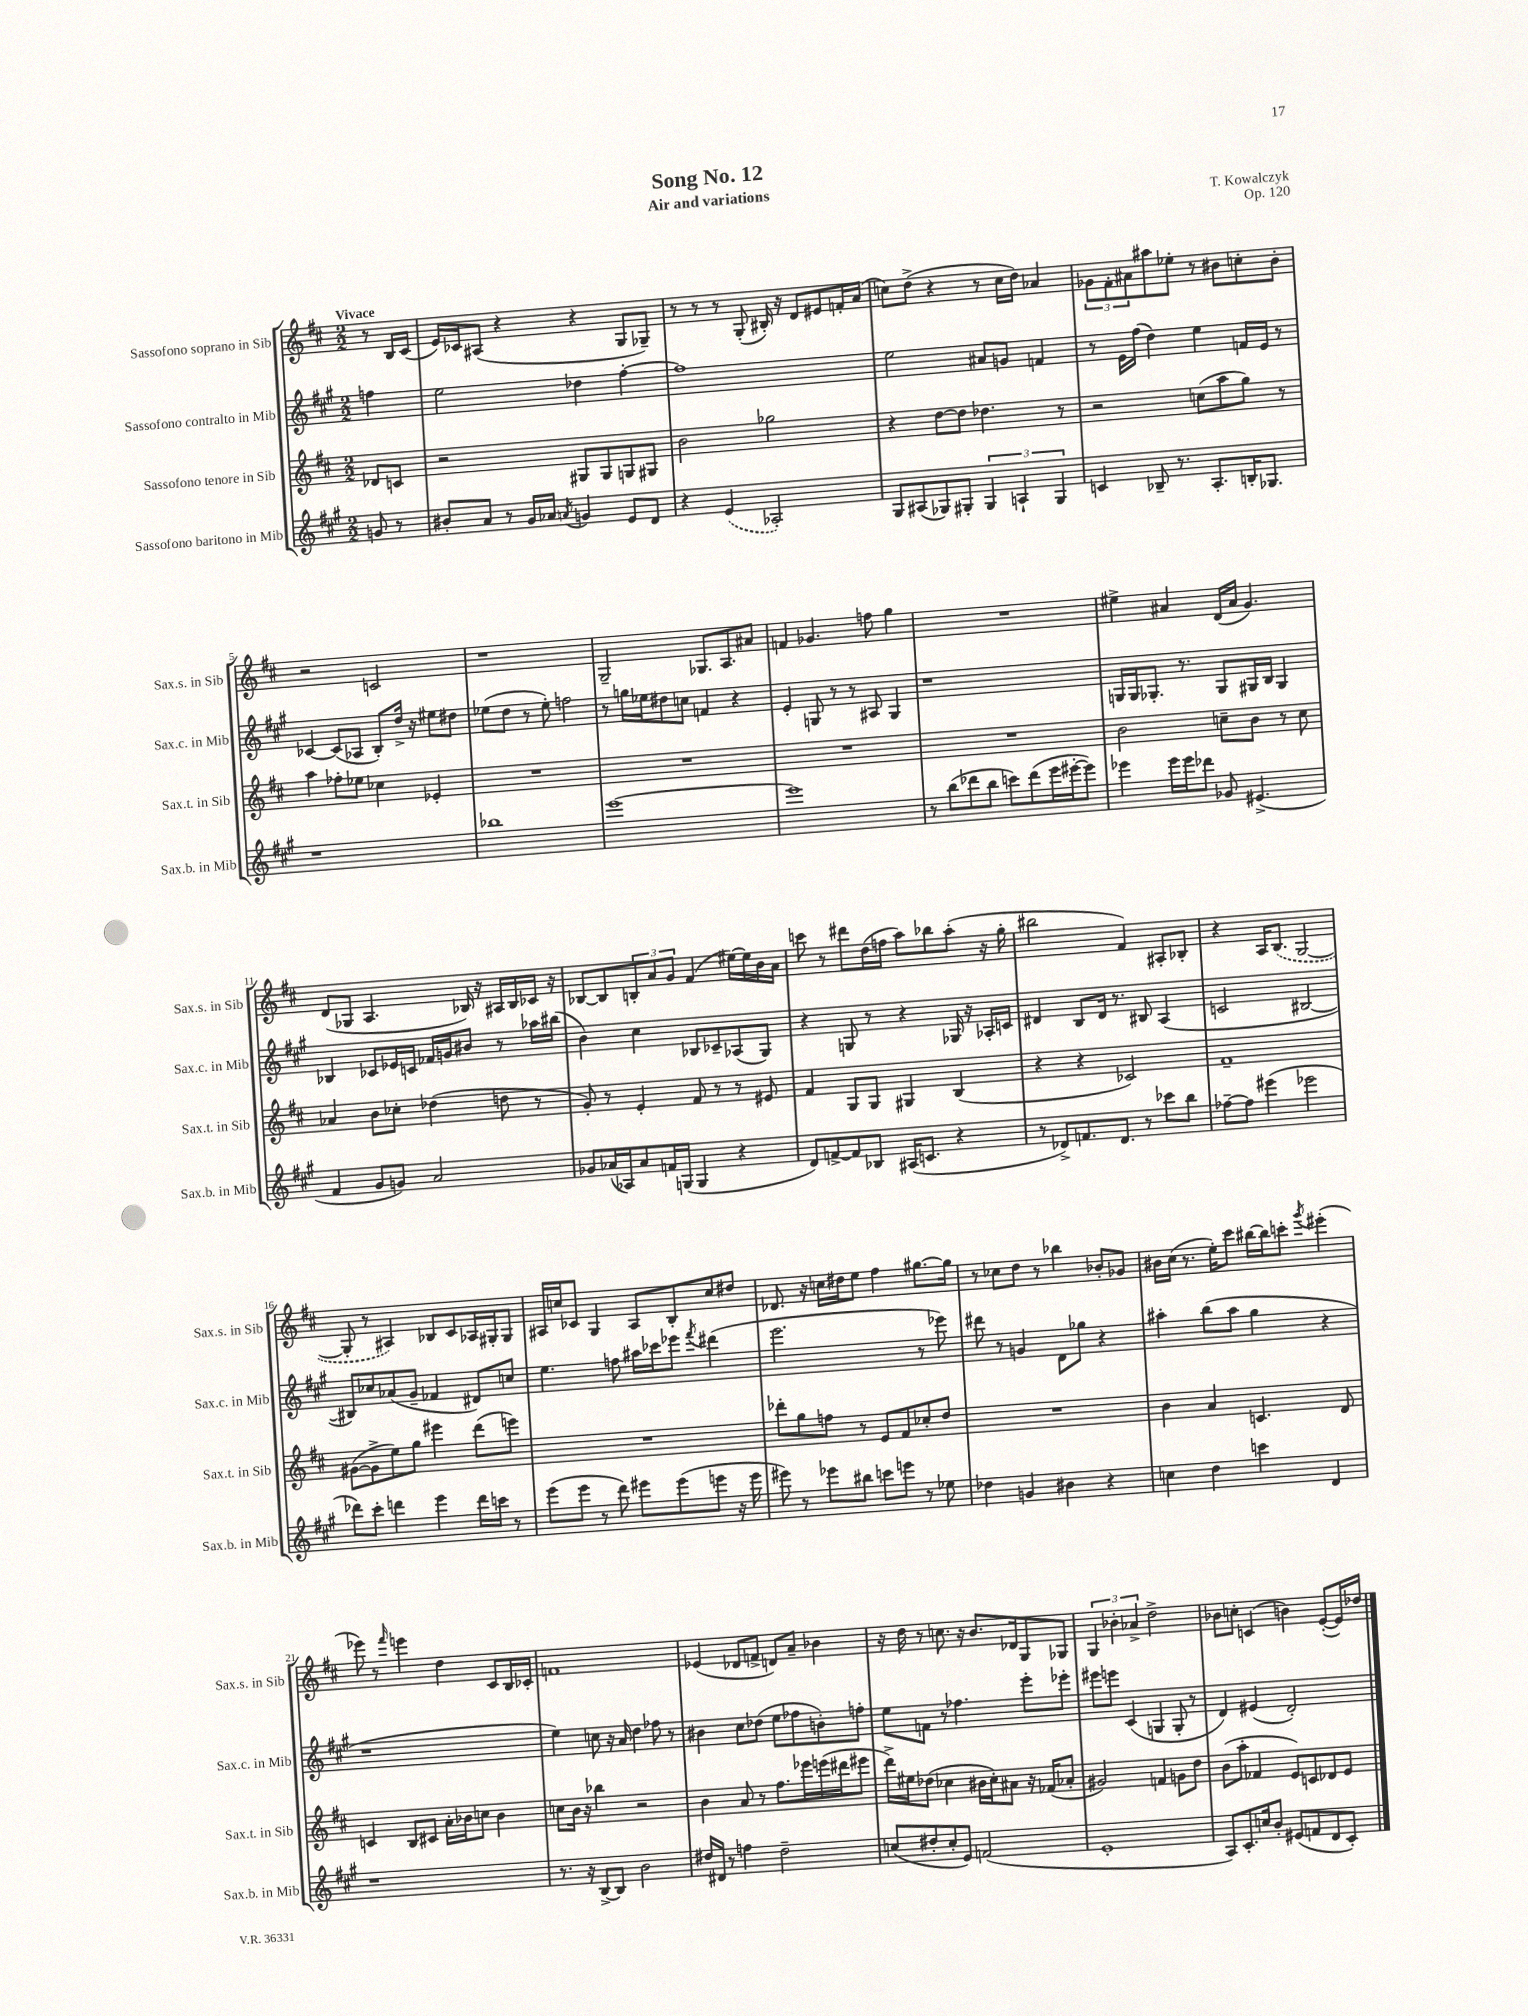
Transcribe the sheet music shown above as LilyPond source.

\header { title = "Song No. 12" composer = "T. Kowalczyk" subtitle = "Air and variations" opus = "Op. 120" }
<<
\new StaffGroup <<
\new Staff = "s0" \with { instrumentName = "Sassofono soprano in Sib" shortInstrumentName = "Sax.s. in Sib" } {
    \clef treble \key d \major \numericTimeSignature \time 2/2 \partial 4 \tempo "Vivace"
    r8 b16 cis'16( |
    e'16) ces'16 ais8( r4 r4 g8 ges8--) |
    r8 r8 r8 g8-.( bis16-.) r16 d'8 eis'8 f'16-. a'16( |
    c''8) d''8->( r4 r8 c''16 d''16) aes'4 |
    \tuplet 3/2 { ges'8 fis'8-. ais'8 } ais''8 ees''8-. r8 bis'8 c''8-. bis'8-. |
    r2 c'2 |
    r1 |
    g2-- ges8. a8. ais'8 |
    f'4 ges'4. f''8 g''4 |
    R1 |
    eis''4-> ais'4 d'16( ais'16 g'4.) |
    d'8( ges8 a4. bes16) r16 ais16 bes16 ces'16 r16 |
    bes8~ bes8 \tuplet 3/2 { b8-. a'8 g'8 } fis'4( eis''16~) eis''16 b'16 a'16 |
    c'''8 r8 dis'''8 d''16( f''16 a''8) bes''8 a''8-.( r16 g''16-. |
    bis''2 fis'4) ais8-. bes8-. |
    r4 a16 \once \slurDashed b8.( g2~ |
    g8-. r8 ais4) bes8 cis'8 aes16 gis16-. gis8 |
    ais16 c''16 ces'8 g4 ais8 b8-. c''8 dis''8 |
    des'8. r16 c''16 dis''16 e''8 fis''4 gis''8.~ gis''16 |
    r8 ces''8 d''8 r8 bes''4 bes'8-. ges'8 |
    bis'16 cis''16( r8. e''16-.) cis'''8 bis''16~ bis''16 c'''8-. \acciaccatura { g'''8 } eis'''4-.( |
    ees'''8) r8 \grace { fis'''16 } e'''4 d''4 cis'8 b16 ces'16-. |
    f'1 |
    ees'4( des'8 f'8-> d'8) a'8-- bes'4 |
    r16 d''16 r8 c''8. r16 b'8. des'16 g8 ges8 |
    \tuplet 3/2 { g4 bes'4-. aes'4-> } d''2-> |
    bes'8 c''8-. c'4( b'4) e'8~-.( e'16) des''16 \bar "|." |
}
\new Staff = "s1" \with { instrumentName = "Sassofono contralto in Mib" shortInstrumentName = "Sax.c. in Mib" } {
    \clef treble \key a \major \numericTimeSignature \time 2/2 \partial 4
    f''4 |
    e''2 des''4 fis''4~-. |
    fis''1 |
    e''2 ais'8 g'8 f'4 |
    r8 e'16 fis''16( d''4) e''4 f'16 e'16 r8 |
    ces'4~ ces'8( aes8 b8-.) d''16-> r16 eis''8 dis''8 |
    ees''8( d''8 r8 ees''8-.) f''2 |
    r8 g''16 ees''16 dis''8 c''8 f'4 r4 |
    e'4-. g8 r8 r8 ais8 g4 |
    r1 |
    g16 g16 ges8.-. r8. ges8 gis16 b16 gis4 |
    bes4 ces'8 ees'16 c'16 fes'16 g'16 bis'8 r8 aes''16 bis''16( |
    b'4) cis''4 bes8 ces'8-- aes8( gis8) |
    r4 g8 r8 r4 ges16 r16 aes16-. c'16 |
    dis'4 b8 dis'16 r8. bis8 a4( |
    c'2 bis2~ |
    bis8) ces''8 aes'8( gis'8-- fes'4 dis'8) c''8 |
    e''4. f''8 ais''16 ces'''16 ees'''8 \acciaccatura { fis'''8 } dis'''4( |
    e'''2. r8 ees'''8) |
    dis'''8 r8 g'4 d'8 ges''8 r4 |
    ais''4-. b''8( ais''8 gis''4 r4 |
    r1 |
    e''4) c''8 r16 a'16 d''4 fes''8 r8 |
    bis'4 cis''8 des''8( e''8 fes''8 b'8-.) f''8-. |
    e''8 f'8 r8 fes''4. e'''8-. ees'''8-. |
    eis'''8 e'''8 cis'4( g4 g8-. r8 |
    d'4) eis'4( d'2-.) \bar "|." |
}
\new Staff = "s2" \with { instrumentName = "Sassofono tenore in Sib" shortInstrumentName = "Sax.t. in Sib" } {
    \clef treble \key d \major \numericTimeSignature \time 2/2 \partial 4
    des'8 c'8 |
    r2 gis8 gis8 g8 gis8 |
    b'2 ges''2 |
    r4 d''8~ d''8 des''4. r8 |
    r2 c''8( a''8 g''8) r8 |
    a''4 fes''8-. ees''8 ces''4 ees'4-. |
    R1 |
    R1 |
    R1 |
    R1 |
    b'2 c''8-- b'8 r8 c''8 |
    aes'4 b'8 ces''8-. des''4( d''8 r8 |
    g'8-.) r8 e'4-. fis'8 r8 r8 eis'8 |
    fis'4 g8 g8 gis4 b4( |
    r4 r4 ces'2) |
    fis'1-- |
    gis'8~( gis'8-> e''8) g''8 eis'''4 d'''8( e'''8) |
    R1 |
    des'''8-. g''8 f''8 r8 e'8 fis'8 ces''8-. d''8 |
    R1 |
    b'4 a'4 c'4. d'8 |
    c'4 b8 cis'8 a'16-. bes'16 c''8 bes'4 |
    c''8 b'16 r16 bes''4 r2 |
    b'4 a'8 r8 fis''8. ees'''16 e'''16( dis'''16 eis'''8 |
    d'''16->) eis''16 des''8( ces''4 bis'16 ces''16-.) ais'8 r16 fes'16( aes'8-. |
    gis'2) f'4 g'8 d''8 |
    b'8( a''8-. fes'4 e'8) c'8 des'8 e'8 \bar "|." |
}
\new Staff = "s3" \with { instrumentName = "Sassofono baritono in Mib" shortInstrumentName = "Sax.b. in Mib" } {
    \clef treble \key a \major \numericTimeSignature \time 2/2 \partial 4
    g'8 r8 |
    bis'8-. a'8 r8 gis'16 aes'16 \acciaccatura { a'8 } g'4 e'8 d'8 |
    r4 \once \slurDashed e'4( aes2-.) |
    gis8 ais8( ges8) gis8-. \tuplet 3/2 { gis4 a4-! gis4 } |
    c'4 bes8-- r8. a8.-. b16-. ges8. |
    r1 |
    bes''1 |
    e'''1~ |
    e'''1 |
    r8 b''8( des'''8 b''8 c'''8) des'''8( e'''16 eis'''16~-. eis'''8) |
    ees'''4 ees'''16 ees'''16 des'''8 ges'8 eis'4.->( |
    fis'4 gis'8 g'8) a'2 |
    ges'8 aes'16( aes16) aes'8 f'16 g16( g4 r4 |
    d'8) f'8~-> f'8 bes8 ais16( c'8. r4 |
    r8 des'8->) f'8. des'8. r8 ces'''8 b''8 |
    fes''8~-- fes''8 eis'''4( ees'''2 |
    des'''8) cis'''8-. d'''4 e'''4 d'''16 c'''16 r8 |
    e'''8( e'''8 r8 d'''8) eis'''8 eis'''8( e'''8 r16 e'''16 |
    eis'''8) r8 ees'''8 bis''8 c'''8 e'''8 r8 ees''8 |
    des''4 g'4 bis'4 r4 |
    c''4 d''4 c'''4 d'4 |
    r1 |
    r8. r16 b8~-> b8 b'2 |
    dis''16 dis'16 r8 f''4 dis''2-- |
    c''8( dis''8-. c''8-. e'8) f'2( |
    e'1-. |
    a8) cis'8.-. c''16 b'8-. eis'8( f'8 d'8 cis'8-.) \bar "|." |
}
>>
>>
